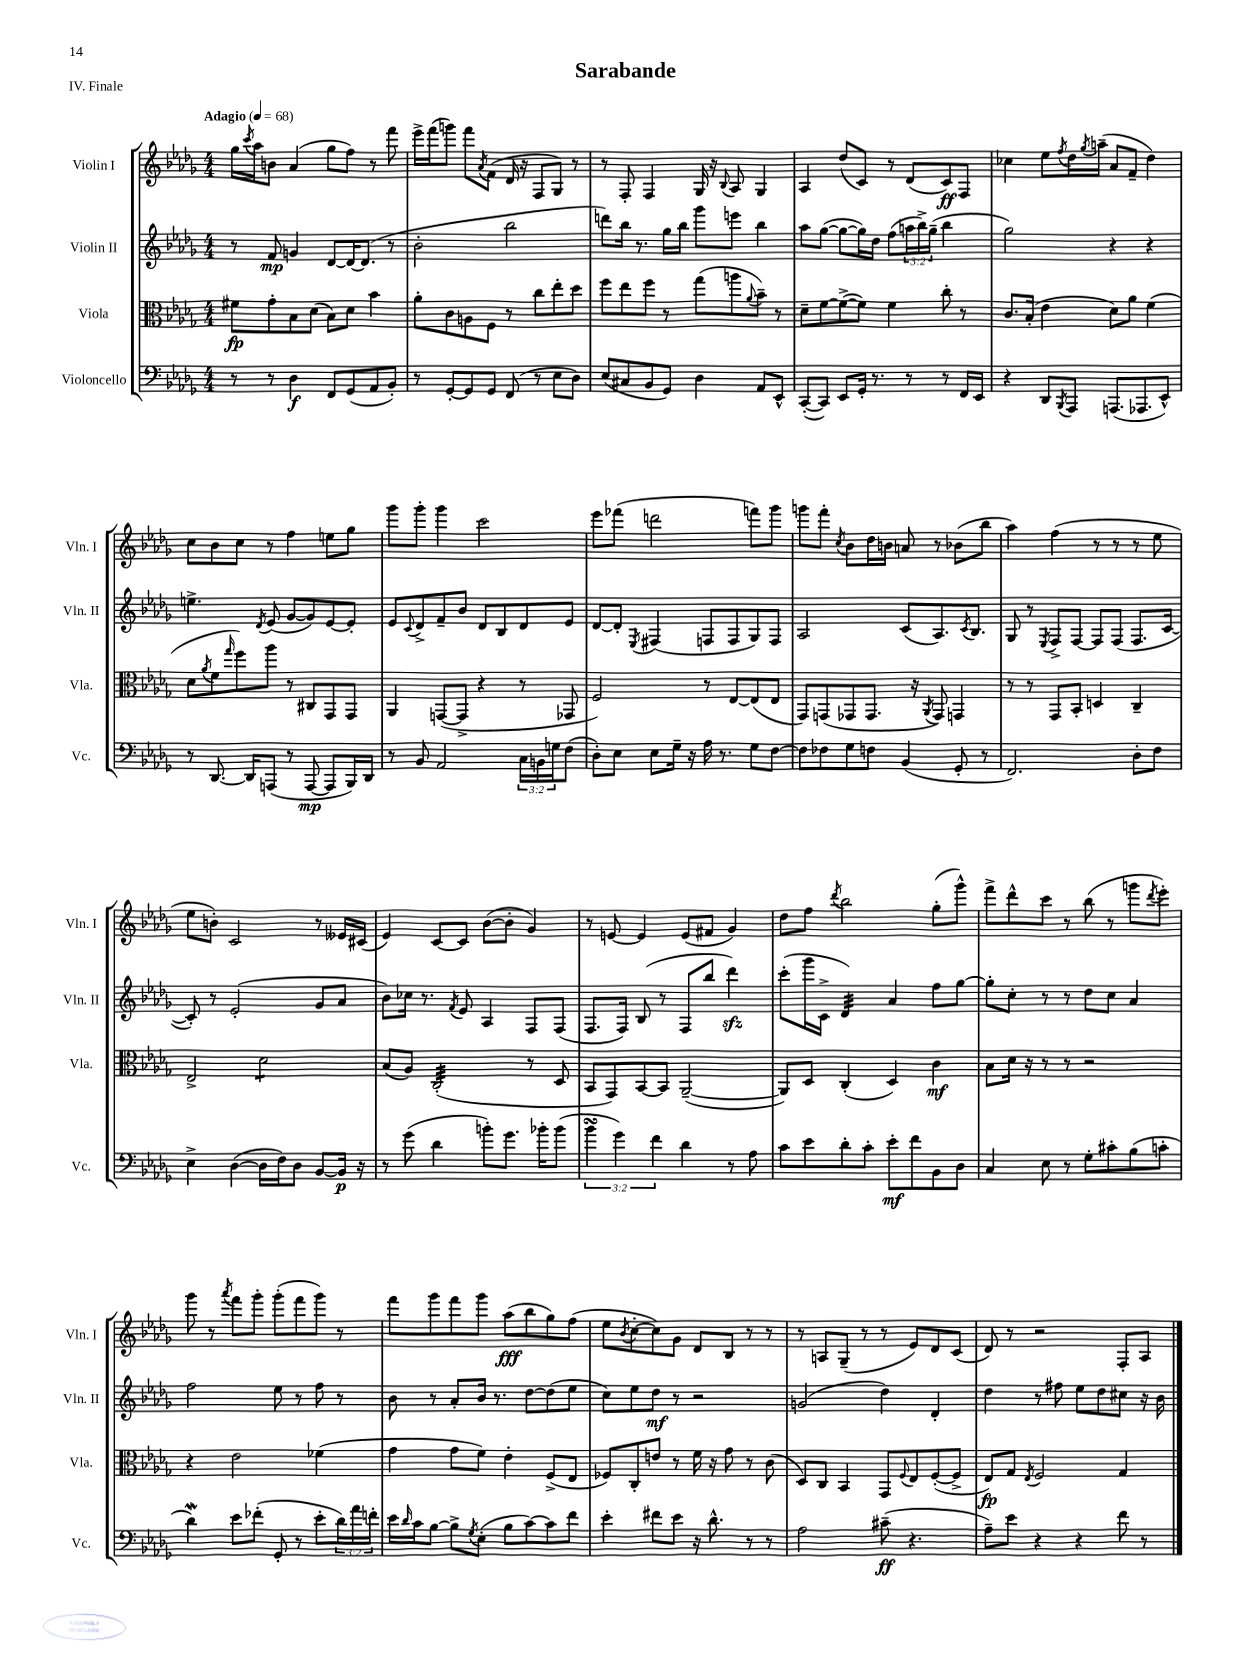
\header { title = "Sarabande" piece = "IV. Finale" }
<<
\new StaffGroup <<
\new Staff = "s0" \with { instrumentName = "Violin I" shortInstrumentName = "Vln. I" } {
    \clef treble \key des \major \numericTimeSignature \time 4/4 \tempo "Adagio" 4 = 68
    ges''16 \acciaccatura { c'''8 } aes''16 b'8 aes'4( ges''8 f''8) r8 f'''8 |
    ees'''16-> f'''16( g'''8) f'''8 \acciaccatura { aes'8 } f'8( des'16 r16 f8 ges8) r8 |
    r8 f8-. f4 ges16 r16 \appoggiatura { bes8 } aes8 ges4 |
    aes4 des''8( c'8) r8 des'8( c'8\ff) f8 |
    ces''4 ees''8 \acciaccatura { f''8 } des''16 \acciaccatura { ges''8 } a''16--( aes'8 f'8-- des''4) |
    c''8 bes'8 c''8 r8 f''4 e''8 ges''8 |
    ges'''8 ges'''8-. ges'''4 c'''2 |
    ees'''8 fes'''8( d'''2 f'''8) ges'''8 |
    g'''8 f'''8-. \acciaccatura { c''8 } bes'8 des''16 b'16 a'8 r8 bes'8( bes''8 |
    aes''4) f''4( r8 r8 r8 ees''8 |
    ees''8 b'8-.) c'2 r8 eeses'16 cis'16( |
    ees'4) c'8~ c'8 bes'8~( bes'8-. ges'4) |
    r8 e'8~ e'4 e'8( fis'8 ges'4) |
    des''8 f''8 \acciaccatura { des'''8 } bes''2 ges''8-.( ges'''8-^) |
    f'''8-> des'''8-^ c'''8 r8 bes''8( r8 g'''8 \acciaccatura { des'''8 } ees'''8-.) |
    ges'''8 r8 \acciaccatura { aes'''8 } f'''8 ges'''8-. ges'''8-.( f'''8 ges'''8) r8 |
    f'''8 ges'''8 f'''8 ges'''8 aes''8\fff( bes''8 ges''8) f''8( |
    ees''8 \acciaccatura { bes'8 } c''8~-. c''8) ges'8 des'8 bes8 r8 r8 |
    r8 a8 ges8--( r8 r8 ees'8) des'8 c'8( |
    des'8) r8 r2 f8-. aes8 \bar "|." |
}
\new Staff = "s1" \with { instrumentName = "Violin II" shortInstrumentName = "Vln. II" } {
    \clef treble \key des \major \numericTimeSignature \time 4/4 \override Staff.TupletNumber.text = #tuplet-number::calc-fraction-text
    r8 f'8\mp g'4 des'8~ des'16~ des'8.( r8 |
    bes'2-. bes''2 |
    d'''8) bes''16 r8. ges''16 bes''16 ges'''8 e'''8 bes''4 |
    aes''8 ges''8~( ges''8~ ges''16) des''16 f''8( \tuplet 3/2 { a''16 bes''16->) ges''16--( } bes''4 |
    ges''2) r4 r4 |
    e''4.-> \acciaccatura { des'8 } ees'8( ges'8~ ges'8) ees'8~ ees'8-. |
    ees'8 \appoggiatura { c'8 } des'8-> f'8-- bes'8 des'8 bes8 des'8 ees'8 |
    des'8~ des'8-. \acciaccatura { ees8 } fis4( f8 f8 ges8) f8 |
    aes2 c'8( aes8.) \acciaccatura { c'8 } bes8. |
    ges8 r8 \acciaccatura { ees8 } f8-> f8~ f8 f8( f8. c'16~ |
    c'8-.) r8 ees'2-.( ges'8 aes'8 |
    bes'8) ces''16 r8. \acciaccatura { f'8 } ees'8 aes4 f8 f8( |
    f8. f16) bes8( r8 f8 bes''8 des'''4\sfz) |
    c'''8-.( ges'''16 c'16-> des'4:32) aes'4 f''8 ges''8~ |
    ges''8-. c''8-. r8 r8 des''8 c''8 aes'4 |
    f''2 ees''8 r8 f''8 r8 |
    bes'8 r8 aes'8-. bes'16 r8. des''8~ des''8( ees''8 |
    c''8) ees''8 des''8\mf r8 r2 |
    g'2( des''4) des'4-. |
    des''4 r8 fis''8 ees''8 des''8 cis''8 r16 bes'16 \bar "|." |
}
\new Staff = "s2" \with { instrumentName = "Viola" shortInstrumentName = "Vla." } {
    \clef alto \key des \major \numericTimeSignature \time 4/4
    fis'8\fp ges'8-. bes8 des'8( bes8) des'8 bes'4 |
    aes'8-. c'8 a8 f8 r8 c''8 ees''8-. des''8 |
    f''8 ees''8 f''8 r8 ges''8( a''8 \appoggiatura { aes'8 } bes'8--) r8 |
    des'8-- f'8~ f'8~->( f'8) f'4 c''8-. r8 |
    c'8. bes16-.( ees'4 des'8) aes'8 f'4( |
    des'8 \acciaccatura { aes'8 } f'8 \grace { ges''16 } f''8) aes''8 r8 cis8 ges,8 ges,8 |
    aes,4 g,8~( g,8-> r4 r8 ges,8 |
    f2) r8 ees8~ ees8( ees8 |
    ges,8) g,8( ges,8 ges,8. r16 \acciaccatura { aes,8 } ges,8) g,4 |
    r8 r8 ges,8 bes,8-. d4 c4-- |
    ees2-> des'2:8 |
    bes8( aes8) c2:32-.( r8 des8 |
    bes,8 ges,8) bes,8~ bes,8 aes,2~--( |
    aes,8) des8 c4-.( des4) c'4\mf |
    bes8 des'16 r16 r8 r8 r2 |
    r4 ees'2 fes'4( |
    ges'4 ges'8 f'8) ees'4-. f8->( ees8 |
    fes8) c8-. e'8 r8 f'16 r16 ges'8 r8 c'8( |
    des8) c8 bes,4 ges,8 \appoggiatura { f8 } ees8 f8~-.( f8-> |
    ees8\fp) ges8 \acciaccatura { ees8 } f2 ges4 \bar "|." |
}
\new Staff = "s3" \with { instrumentName = "Violoncello" shortInstrumentName = "Vc." } {
    \clef bass \key des \major \numericTimeSignature \time 4/4 \override Staff.TupletNumber.text = #tuplet-number::calc-fraction-text
    r8 r8 des4\f f,8 ges,8( aes,8 bes,8-.) |
    r8 ges,8~-. ges,8 ges,8 f,8( r8 ees8 des8) |
    ees8( cis8 bes,8 ges,8) des4 aes,8 ees,8-^ |
    c,8~-.( c,8) ees,8 ges,16-. r8. r8 r8 f,16 ees,16 |
    r4 des,8 \acciaccatura { bes,,8 } aes,,8 a,,8.( aes,,8. ees,8-^) |
    r8 des,8.~ des,16 a,,8( r8 a,,8~\mp a,,8 bes,,16) des,16 |
    r8 bes,8 aes,2 \tuplet 3/2 { c16 b,16 g16 } f8( |
    des8-.) ees8 ees8 ges16-- r16 aes16 r8. ges8 f8~ |
    f8 fes8 ges8 f8 bes,4( ges,8-. r8 |
    f,2.) des8-. f8 |
    ees4-> des4~( des16 f16) des8 bes,8~ bes,16\p r16 |
    r8 ges'8( des'4 b'8-.) ges'8. bes'16-. bes'8( |
    \tuplet 3/2 { bes'4\turn ges'4) f'4 } des'4 r8 aes8 |
    c'8 ees'8 des'8-. c'8-. ees'8-.\mf f'8 bes,8 des8 |
    c4 ees8 r8 ges8-. cis'8-. bes8( c'8-. |
    des'4\mordent) ees'8 fes'8-.( ges,8-. r8 ees'8-. \tuplet 3/2 { des'16) aes'16 f'16-. } |
    ees'16 \grace { des'16 } c'16 bes8~ bes8-> \acciaccatura { ges8 } ees8-.( bes8 c'8~) c'8 f'8 |
    ees'4-. fis'8 ees'8 r16 des'8.-^ r8 r8 |
    aes2 cis'8--\ff( r4. |
    aes8--) ees'8 r4 r4 f'8 r8 \bar "|." |
}
>>
>>
\layout { \context { \Score \remove "Bar_number_engraver" } }
